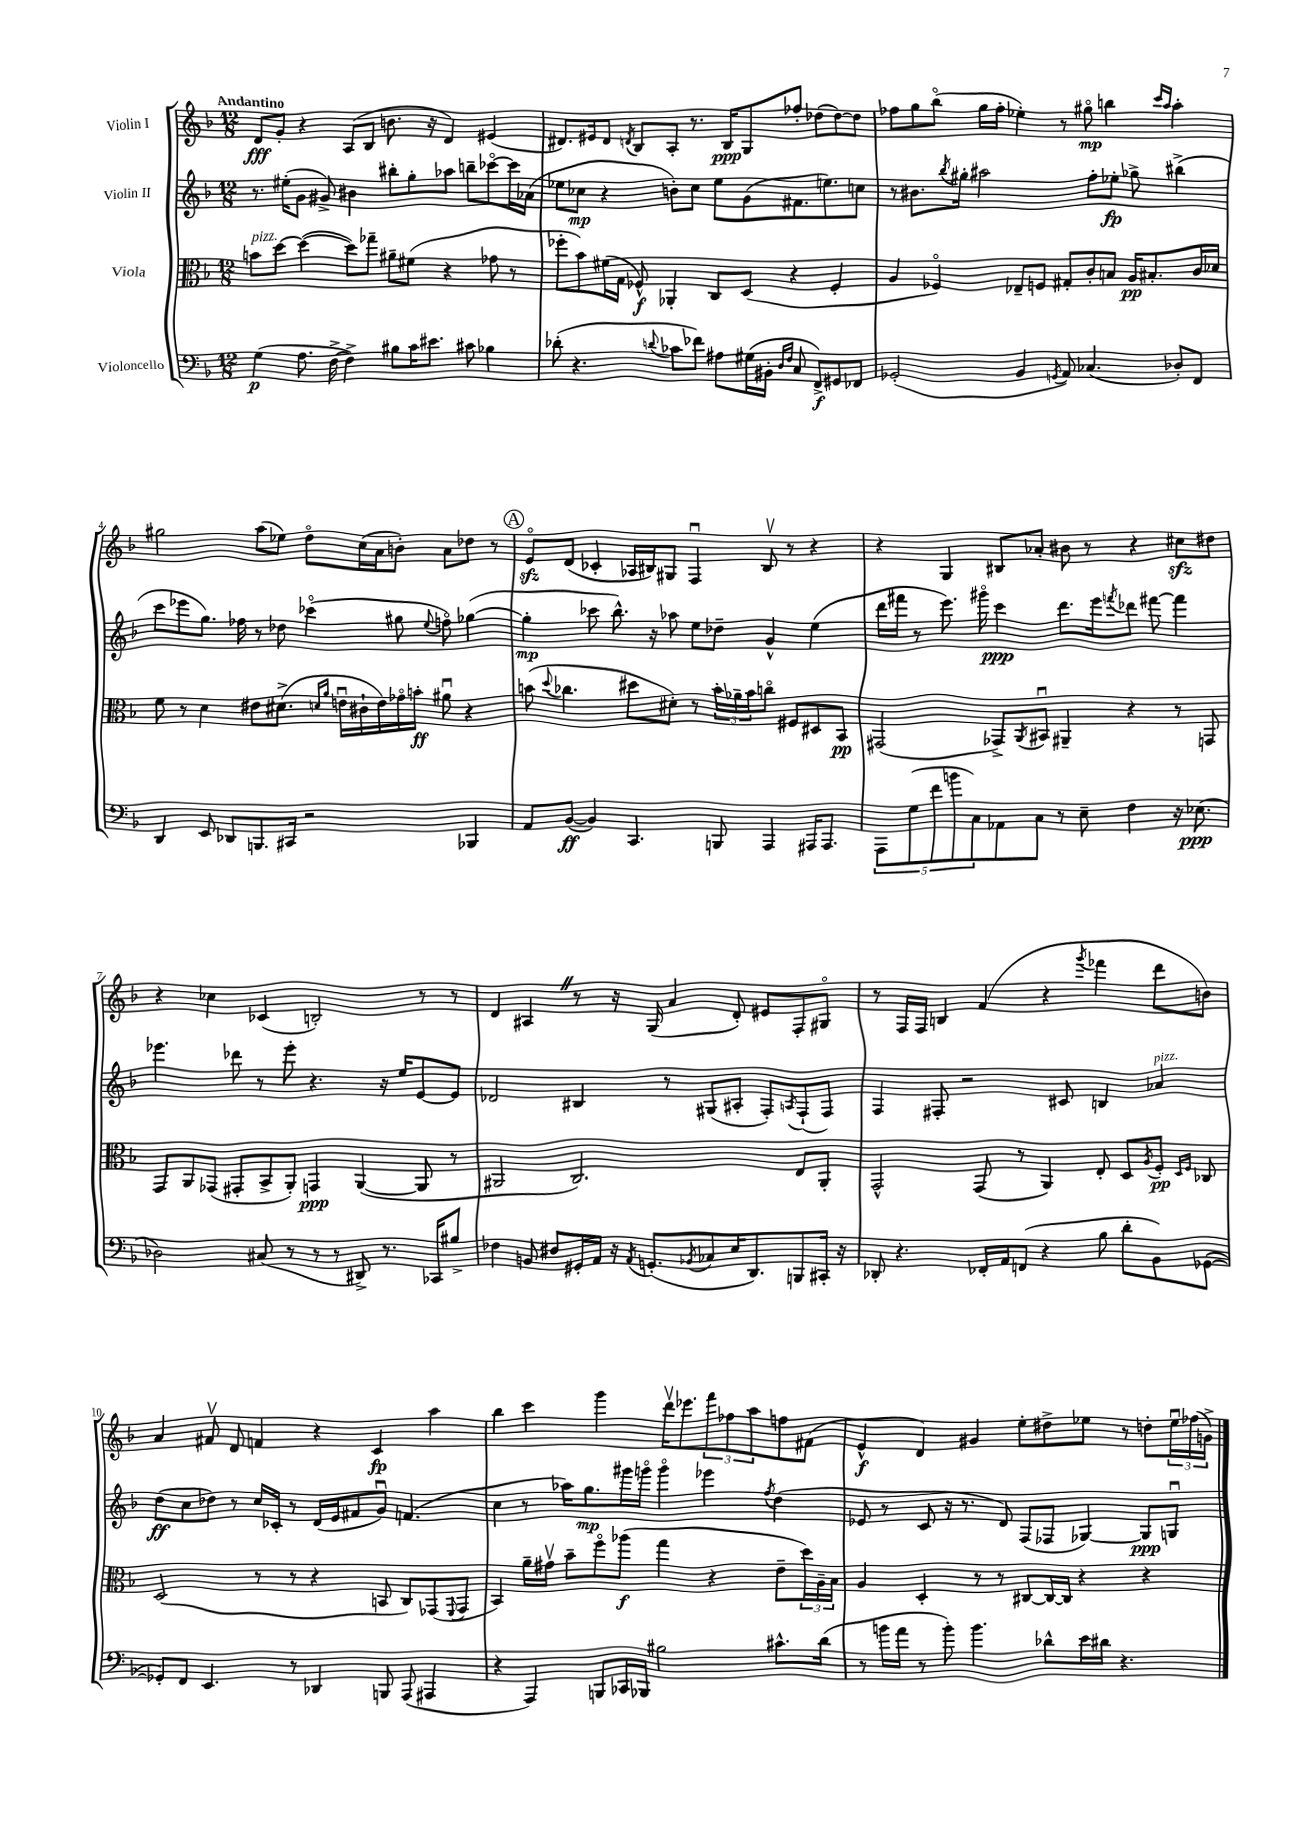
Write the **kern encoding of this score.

**kern	**dynam	**kern	**dynam	**kern	**dynam	**kern	**dynam
*part4	*part4	*part3	*part3	*part2	*part2	*part1	*part1
*staff4	*staff4	*staff3	*staff3	*staff2	*staff2	*staff1	*staff1
*I"Violoncello	*	*I"Viola	*	*I"Violin II	*	*I"Violin I	*
*clefF4	*	*clefC3	*	*clefG2	*	*clefG2	*
*k[b-]	*	*k[b-]	*	*k[b-]	*	*k[b-]	*
*M12/8	*	*M12/8	*	*M12/8	*	*M12/8	*
=1	=1	=1	=1	=1	=1	=1	=1
!	!	!	!	!	!	!LO:TX:a:B:t=Andantino	!
!	!	!LO:TX:a:i:t=pizz.	!	!	!	!	!
(4G\	p	8bn\L	.	8.r	.	8d/L	fff
.	.	[8dd\J	.	.	.	8g'/J	.
.	.	.	.	(16ee#X'\KL	.	.	.
8.A\	.	(4dd\_	.	8g\J	.	4r	.
.	.	.	.	8g#X^/)	.	.	.
[16F^\	.	.	.	.	.	.	.
4F^\])	.	8dd\L])	.	4b#X\	.	(8A/L	.
.	.	8gg-X~\J	.	.	.	8B-/J	.
8B#X\L	.	8a#X~\L	.	8bb#X'\L	.	8.bn\	.
16c\K	.	(8f#X\J	.	8gg'\	.	.	.
8.e#X\J	.	.	.	.	.	16r	.
.	.	4r	.	8aa-X\J	.	4d/)	.
8c#X\	.	.	.	8bbn~\L	.	.	.
4B-X\	.	8g-X\	.	[8ccc-X\	.	(4e#X/	.
.	.	8r	.	16ccc-\L]	.	.	.
.	.	.	.	(16a-X\JJ	.	.	.
=2	=2	=2	=2	=2	=2	=2	=2
(8d-X'\	.	8ff-X'\L	.	8ee-X\L	.	8.d#X/L)	.
4.r	.	8b-\)	.	8cc-X\J	mp	.	.
.	.	.	.	.	.	16e#X/k	.
.	.	(16f#X\L	.	4r	.	8d#/J	.
.	.	16G\JJ	.	.	.	.	.
.	.	.	.	.	.	8qdn/	.
.	.	8F-X^^/)	f	.	.	8B-/L	.
8qqdn/	.	.	.	.	.	.	.
8c-X\L	.	4AA-X'/	.	8bn'\L)	.	8A'/J	.
8f-X\J)	.	.	.	8cc-\J	.	8.r	.
8A#X\L	.	8C/L	.	8ee-\L	.	.	.
.	.	.	.	.	.	16B-/KL	ppp
(16G#X\L	.	(8D/J	.	(8g\	.	8G/	.
16BB#X'\JJ	.	.	.	.	.	.	.
16qqD/LL	.	.	.	.	.	.	.
16qqF/JJ	.	.	.	.	.	.	.
8C/	.	4r	.	8.f#X\	.	8ff-X'/J	.
8FF^/L)	f	.	.	.	.	(8dd-X\L	.
.	.	.	.	8.een\)	.	.	.
8GG#X/	.	4F-'/	.	.	.	[8dd-\)	.
8FF-X/J	.	.	.	8ccn\J	.	8dd-\J]	.
=3	=3	=3	=3	=3	=3	=3	=3
(2GG-X'/	.	4A/	.	8r	.	8ff-X\L	.
.	.	.	.	8.b#X\L	.	8gg\	.
.	.	4F-X/)	.	.	.	(8bb-\J	.
.	.	.	.	8qbb-/	.	.	.
.	.	.	.	16gg#X'\Jk	.	.	.
.	.	.	.	2aa#X\	.	16gg\LL	.
.	.	.	.	.	.	16ff-'\JJ	.
4BB-/	.	8E-X~/L	.	.	.	4ee-X'\)	.
.	.	8Fn/J	.	.	.	.	.
8qGGn/	.	.	.	.	.	.	.
8AA/)	.	8G#X'/L	.	.	.	8r	.
(4.C-X/	.	8c'/	.	8ff'\L	.	8gg#X\	mp
.	.	8Bn/J	.	8ee-X'\J	fp	4bbn\	.
.	.	16A/KL	pp	8gg-X^\	.	.	.
.	.	8.B#X'/	.	.	.	.	.
.	.	.	.	.	.	16qqccc/LL	.
.	.	.	.	.	.	16qqaa/JJ	.
8D-X'/L)	.	.	.	(4bb#X^\	.	4aa'\	.
8FF/J	.	16c/L	.	.	.	.	.
.	.	16d-X/JJ	.	.	.	.	.
!!LO:LB:g=z
=4	=4	=4	=4	=4	=4	=4	=4
4DD/	.	8f\	.	8ccc\L	.	2gg#X\	.
.	.	8r	.	8eee-X\	.	.	.
8EE/	.	4d\	.	8.gg\J)	.	.	.
8DD-X/L	.	.	.	.	.	.	.
.	.	.	.	16ff-X\	.	.	.
8.BBBn/	.	8e#X\L	.	8r	.	(8aa\L	.
.	.	(8.d#X^\J	.	8dd-X\	.	8ee-X\J)	.
16CC#X/Jk	.	.	.	.	.	.	.
2r	.	.	.	(4ccc-X\	.	8dd\L	.
.	.	16qqdn/LL	.	.	.	.	.
.	.	16qqa/JJ	.	.	.	.	.
.	.	16enu\LL	.	.	.	.	.
.	.	16c#X`\	.	.	.	(16cc\L	.
.	.	16e\)	.	.	.	16a\J	.
.	.	16g-X\	.	8gg#X\	.	8bn'\J)	.
.	.	16bn'\JJ	ff	.	.	.	.
.	.	.	.	8qqee/	.	.	.
.	.	8a#Xu\	.	8ffn\)	.	8a\L	.
4BBB-X/	.	4r	.	([4gg-X\	.	8dd-X\J	.
.	.	.	.	.	.	8r	.
!!LO:REH:place=s1:t=A
=5	=5	=5	=5	=5	=5	=5	=5
8AA/L	.	(8bn\	.	4gg-'\]	mp	8ezz/L	.
.	.	8qqdd/	.	.	.	.	.
([8BB-/J	ff	4.cc-X\	.	.	.	(8d/J	.
4BB-/])	.	.	.	8ccc-X\	.	4c-X'/	.
.	.	.	.	8.bb-^^\)	.	.	.
4.CC/	.	8dd#X\L	.	.	.	16A-X/LL	.
.	.	.	.	16r	.	16B#X/J)	.
.	.	8d#X'\J)	.	8aa-X\	.	8G#X/J	.
.	.	8r	.	8ee\L	.	4Fu/	.
8BBBn/	.	24b'\LL	.	8dd-X~\J	.	.	.
.	.	24a-X~\	.	.	.	.	.
.	.	24b\J	.	.	.	.	.
4AAA/	.	8ccn\J	.	4g^^/	.	8B#v/	.
.	.	8F#X/L	.	.	.	8r	.
16AAA#X/KL	.	8D#X/	.	(4ee\	.	4r	.
8.AAA#/J	.	.	.	.	.	.	.
.	.	8BB-/J	pp	.	.	.	.
=6	=6	=6	=6	=6	=6	=6	=6
10AAA\L	.	(2GG#X/	.	16ddd\LL	.	4r	.
.	.	.	.	16fff#X\JJ	.	.	.
(10G\	.	.	.	.	.	.	.
.	.	.	.	8r	.	.	.
10f\	.	.	.	.	.	.	.
.	.	.	.	8.eee\)	.	4G/	.
10bn\	.	.	.	.	.	.	.
10C\)	.	.	.	.	.	.	.
.	.	.	.	16ggg#X\	.	.	.
8AA-X\	.	8GG-X^/L)	.	4ccc\	ppp	8B#X/L	.
.	.	8qAA/	.	.	.	.	.
8C\J	.	8BB#Xu/J	.	.	.	8a-X'/J	.
8r	.	4AA#X~/	.	8.ddd\L	.	8b#X\	.
8E~\	.	.	.	.	.	8r	.
.	.	.	.	16eee\k	.	.	.
.	.	.	.	8qfffn/	.	.	.
4F\	.	4r	.	8ddd-X\J	.	4r	.
.	.	.	.	[8fff#X\	.	.	.
16r	.	8r	.	4fff#\]	.	8cc#Xzz\L	.
(8.E-X\	ppp	.	.	.	.	.	.
.	.	8GGn/	.	.	.	8dd#X\J	.
!!LO:LB:g=z
=7	=7	=7	=7	=7	=7	=7	=7
2D-X\)	.	8GG/L	.	4.eee-X\	.	4r	.
.	.	8AA/	.	.	.	.	.
.	.	(8GG-X/J	.	.	.	4cc-X\	.
.	.	8GG#X'/L	.	8ddd-X\	.	.	.
(8C#X/	.	8BB-^/	.	8r	.	(4c-X/	.
8r	.	8AA'/J)	.	8eee-'\	.	.	.
8r	.	4GGn/	ppp	4.r	.	2Bn'/)	.
8r	.	.	.	.	.	.	.
8DD#X^/)	.	([4AA/	.	.	.	.	.
8.r	.	.	.	16r	.	.	.
.	.	.	.	16ee/KL	.	.	.
.	.	8AA/]	.	[8e/	.	8r	.
16CC-X/KL	.	.	.	.	.	.	.
8B#X^/J	.	8r	.	8e/J]	.	8r	.
=8	=8	=8	=8	=8	=8	=8	=8
4F-X\	.	2AA#X/	.	2d-X/	.	4d/	.
8BBn/	.	.	.	.	.	4A#XZ/	.
8F#X/L	.	.	.	.	.	.	.
16GG#X'/L	.	2.C/)	.	4B#X/	.	8r	.
16AA/JJ	.	.	.	.	.	.	.
16r	.	.	.	.	.	16r	.
8qAA/	.	.	.	.	.	.	.
(8.GGn'/L	.	.	.	.	.	(16G/	.
.	.	.	.	8r	.	4a/	.
8qBB-X/	.	.	.	.	.	.	.
8C-X/	.	.	.	(8G#X/L	.	.	.
16E/K	.	.	.	8A#X'/J	.	8d'/)	.
8.DD/)	.	.	.	.	.	.	.
.	.	.	.	8F'/L)	.	8e#X/L	.
.	.	.	.	8qAn/	.	.	.
8BBBn/	.	8E/L	.	(8F`/	.	8F'/	.
16CC#X'/Jk	.	8AA#'/J	.	8F/J)	.	8G#X/J	.
16r	.	.	.	.	.	.	.
=9	=9	=9	=9	=9	=9	=9	=9
8DD-X'/	.	2GG^^/	.	4F/	.	8r	.
4.r	.	.	.	.	.	16F/LL	.
.	.	.	.	.	.	16F/JJ	.
.	.	.	.	8F#X'/	.	4Bn/	.
.	.	.	.	2r	.	.	.
16FF-X'/LL	.	(8GG/	.	.	.	(4f/	.
16AA/J	.	.	.	.	.	.	.
(8FFn/J	.	8r	.	.	.	.	.
4r	.	4AA/)	.	.	.	4r	.
.	.	.	.	8c#X/	.	.	.
.	.	.	.	.	.	8qggg/	.
8B-\	.	8E'/	.	4Bn/	.	4fff-X\	.
8d'\L	.	8D/L	.	.	.	.	.
.	.	8qA/	.	.	.	.	.
!	!	!	!	!LO:TX:a:i:t=pizz.	!	!	!
8BB-\)	.	8F'/J	pp	4a-X/	.	8ddd\L	.
.	.	16qqD/LL	.	.	.	.	.
.	.	16qqF/JJ	.	.	.	.	.
([8GG-X\J	.	8C-X/	.	.	.	8bn\J)	.
!!LO:LB:g=z
=10	=10	=10	=10	=10	=10	=10	=10
8GG-X'/L])	.	(2D/	.	(8dd\L	ff	4a/	.
8FF/J	.	.	.	8cc\	.	.	.
4.EE/	.	.	.	8dd-X\J)	.	8f#Xv/	.
.	.	.	.	8r	.	8d/	.
.	.	8r	.	16cc/LL	.	4fn/	.
.	.	.	.	16c-X'/JJ	.	.	.
8r	.	8r	.	8r	.	.	.
4DD-X/	.	4r	.	(16d/LL	.	4r	.
.	.	.	.	16e/J	.	.	.
.	.	.	.	8f#X/	.	.	.
8BBBn/	.	8BBn/	.	8gu/J)	.	4c/	fp
(8AAA/	.	8C/L)	.	(4.fn/	.	.	.
4AAA#X/	.	(8GG-X/	.	.	.	4aa\	.
.	.	8qqFF/	.	.	.	.	.
.	.	8GG-/J	.	.	.	.	.
=11	=11	=11	=11	=11	=11	=11	=11
4r	.	4BB-/)	.	4cc\	.	4bb-\	.
4AAA/)	.	16a~\LL	.	8r	.	4ccc\	.
.	.	16g#Xv\JJ	.	.	.	.	.
.	.	8b-~\L	.	16aa-X\KL)	.	.	.
.	.	.	.	8.gg\	mp	.	.
8BBBn/L	.	8ff\	.	.	.	4ggg\	.
16CC-X/L	.	(8aa-X\J	f	16ggg#X\L	.	.	.
16BBB-X/JJ	.	.	.	16gggn\JJ	.	.	.
2B#X\	.	4gg\	.	4ggg\	.	16dddv\KL	.
.	.	.	.	.	.	8.eee-X\	.
.	.	4r	.	4eee-X\	.	12fff\	.
.	.	.	.	.	.	12ff-X\	.
.	.	.	.	.	.	12aa\	.
.	.	.	.	8qff/	.	.	.
8.c#X^^\L	.	8e~\L	.	(4dd\	.	8ffn\	.
.	.	24dd\L)	.	.	.	(8f#X\J	.
.	.	24A~\	.	.	.	.	.
(16d\Jk	.	.	.	.	.	.	.
.	.	24B-\JJ	.	.	.	.	.
=12	=12	=12	=12	=12	=12	=12	=12
8r	.	4A/	.	8e-X/	.	4e^^/	f
16bn\LL	.	.	.	8r	.	.	.
16a\JJ	.	.	.	.	.	.	.
8r	.	4D'/	.	8c/	.	4d/)	.
8b'\)	.	.	.	16r	.	.	.
.	.	.	.	8.r	.	.	.
4.b\	.	8r	.	.	.	4g#X/	.
.	.	8r	.	8d/)	.	.	.
.	.	[8C#X/L	.	(8F/L	.	8ee'\L	.
8d-X^^\L	.	16C#/L_	.	8F-X/J	.	8dd#X^\	.
.	.	16C#/JJ]	.	.	.	.	.
16e\L	.	4r	.	[4G-X/)	.	8ee-X\J	.
16d#X\JJ	.	.	.	.	.	.	.
4.r	.	.	.	.	.	8r	.
.	.	4r	.	8G-/L]	ppp	8ddn'\L	.
.	.	.	.	8Gnu/J	.	24ee-u\L	.
.	.	.	.	.	.	(24ff-X\	.
.	.	.	.	.	.	24gn^\JJ)	.
==	==	==	==	==	==	==	==
*-	*-	*-	*-	*-	*-	*-	*-
